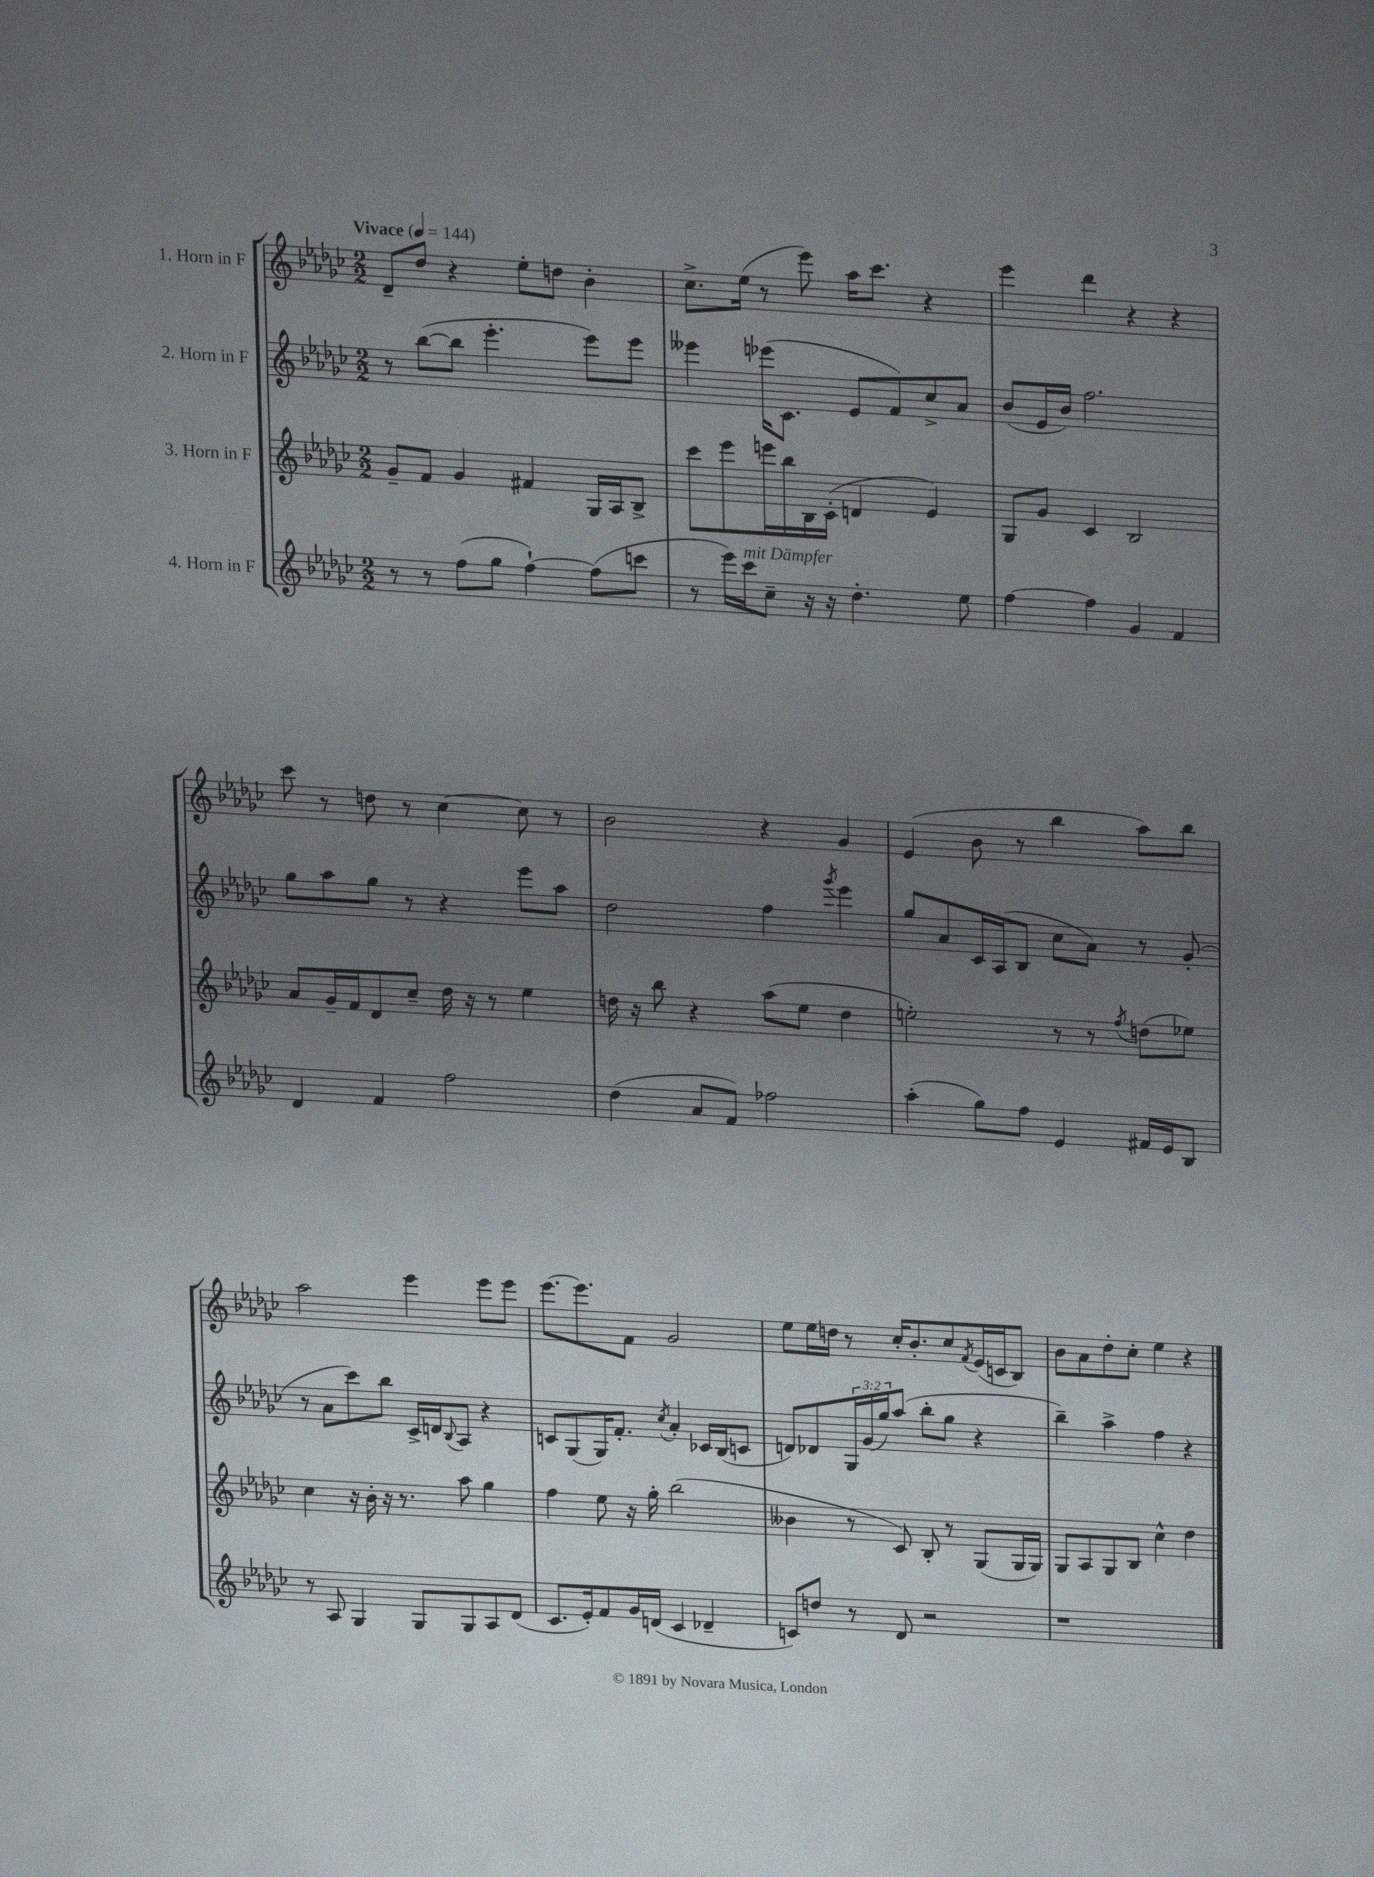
<<
\new StaffGroup <<
\new Staff = "s0" \with { instrumentName = "1. Horn in F" } {
    \clef treble \key ges \major \numericTimeSignature \time 2/2 \tempo "Vivace" 4 = 144
    des'8-- des''8 r4 ees''8-. d''8 bes'4-. |
    ces''8.-> ees''16( r8 ees'''8) aes''16 ces'''8. r4 |
    ees'''4 des'''4 r4 r4 |
    ces'''8 r8 d''8 r8 ces''4~ ces''8 r8 |
    bes'2 r4 ges'4 |
    ees'4( bes'8 r8 bes''4 aes''8) bes''8 |
    aes''2 ees'''4 ees'''8 ees'''8 |
    ees'''8.~ ees'''8. f'8 ges'2 |
    ees''8 ees''16 d''16 r8 ces''16-. bes'8.-. ces''8 \acciaccatura { f'8 } ees'16( c'16 bes8) |
    bes'8 aes'8 des''8-. ces''8-. ees''4 r4 \bar "|." |
}
\new Staff = "s1" \with { instrumentName = "2. Horn in F" } {
    \clef treble \key ges \major \numericTimeSignature \time 2/2 \override Staff.TupletNumber.text = #tuplet-number::calc-fraction-text
    r8 bes''8~( bes''8 ees'''4.-. ees'''8) ees'''8 |
    eeses'''4 ees'''16( ces'8. ees'8 f'8) ces''8-> aes'8 |
    bes'8( ees'16 bes'16) f''2. |
    ges''8 aes''8 ges''8 r8 r4 ees'''8 aes''8 |
    des''2 f''4 \acciaccatura { ges'''8 } ees'''4 |
    ges''8 aes'8 ces'16 aes16( bes8 ces''8 aes'8) r8 ges'8-.( |
    r8 aes'8 ces'''8) bes''8 ces'16-> d'16 \appoggiatura { bes8 } aes8 r4 |
    c'8 ges8( ges16) f'8.-. \acciaccatura { ces''8 } aes'4-. ces'16 bes16( c'8 |
    d'8) des'8 \tuplet 3/2 { ges16 ges'16( ges''16) } aes''8( bes''8-. ges''8 r4 |
    bes''4--) aes''4-> f''4 r4 \bar "|." |
}
\new Staff = "s2" \with { instrumentName = "3. Horn in F" } {
    \clef treble \key ges \major \numericTimeSignature \time 2/2
    ges'8-- f'8 ges'4 fis'4 ges16 aes16 bes8-> |
    ces'''8 ees'''8 e'''16 bes''16 bes16 ces'16-.( d'4 ees'4) |
    ges8 ges'8 ces'4 bes2 |
    aes'8 ges'16-- f'16 des'8 ces''8-- des''16 r16 r8 ees''4 |
    d''16 r16 bes''8 r4 aes''8( ees''8 d''4 |
    e''2-.) r8 r8 \acciaccatura { f''8 } d''8( ees''8) |
    ces''4 r16 bes'16-. r16 r8. aes''8 ges''4 |
    f''4 ees''8 r16 ges''16-. bes''2( |
    beses'4 r8 ces'8) bes8-. r8 ges8( ges16 ges16) |
    ges8 aes8 ges8 bes8 ces''4-^ des''4 \bar "|." |
}
\new Staff = "s3" \with { instrumentName = "4. Horn in F" } {
    \clef treble \key ges \major \numericTimeSignature \time 2/2
    r8 r8 f''8( ges''8 f''4~-!) f''8( c'''8 |
    r8 ees'''16) ces'''16^\markup { \italic "mit Dämpfer" } ces''8-- r16 r16 des''4.-. ees''8 |
    f''4~ f''4 ges'4 f'4 |
    des'4 f'4 f''2 |
    des''4( aes'8 f'8) fes''2 |
    aes''4-.( ges''8) f''8 ees'4 fis'16 ees'16 bes8 |
    r8 aes8 ges4 ges8 ges8 aes8 des'8( |
    ces'8. ees'16-.) f'8 ges'16 d'16( ces'4 des'4-- |
    c'8) d''8 r8 des'8 r2 |
    r1 \bar "|." |
}
>>
>>
\layout { \context { \Score \remove "Bar_number_engraver" } }
